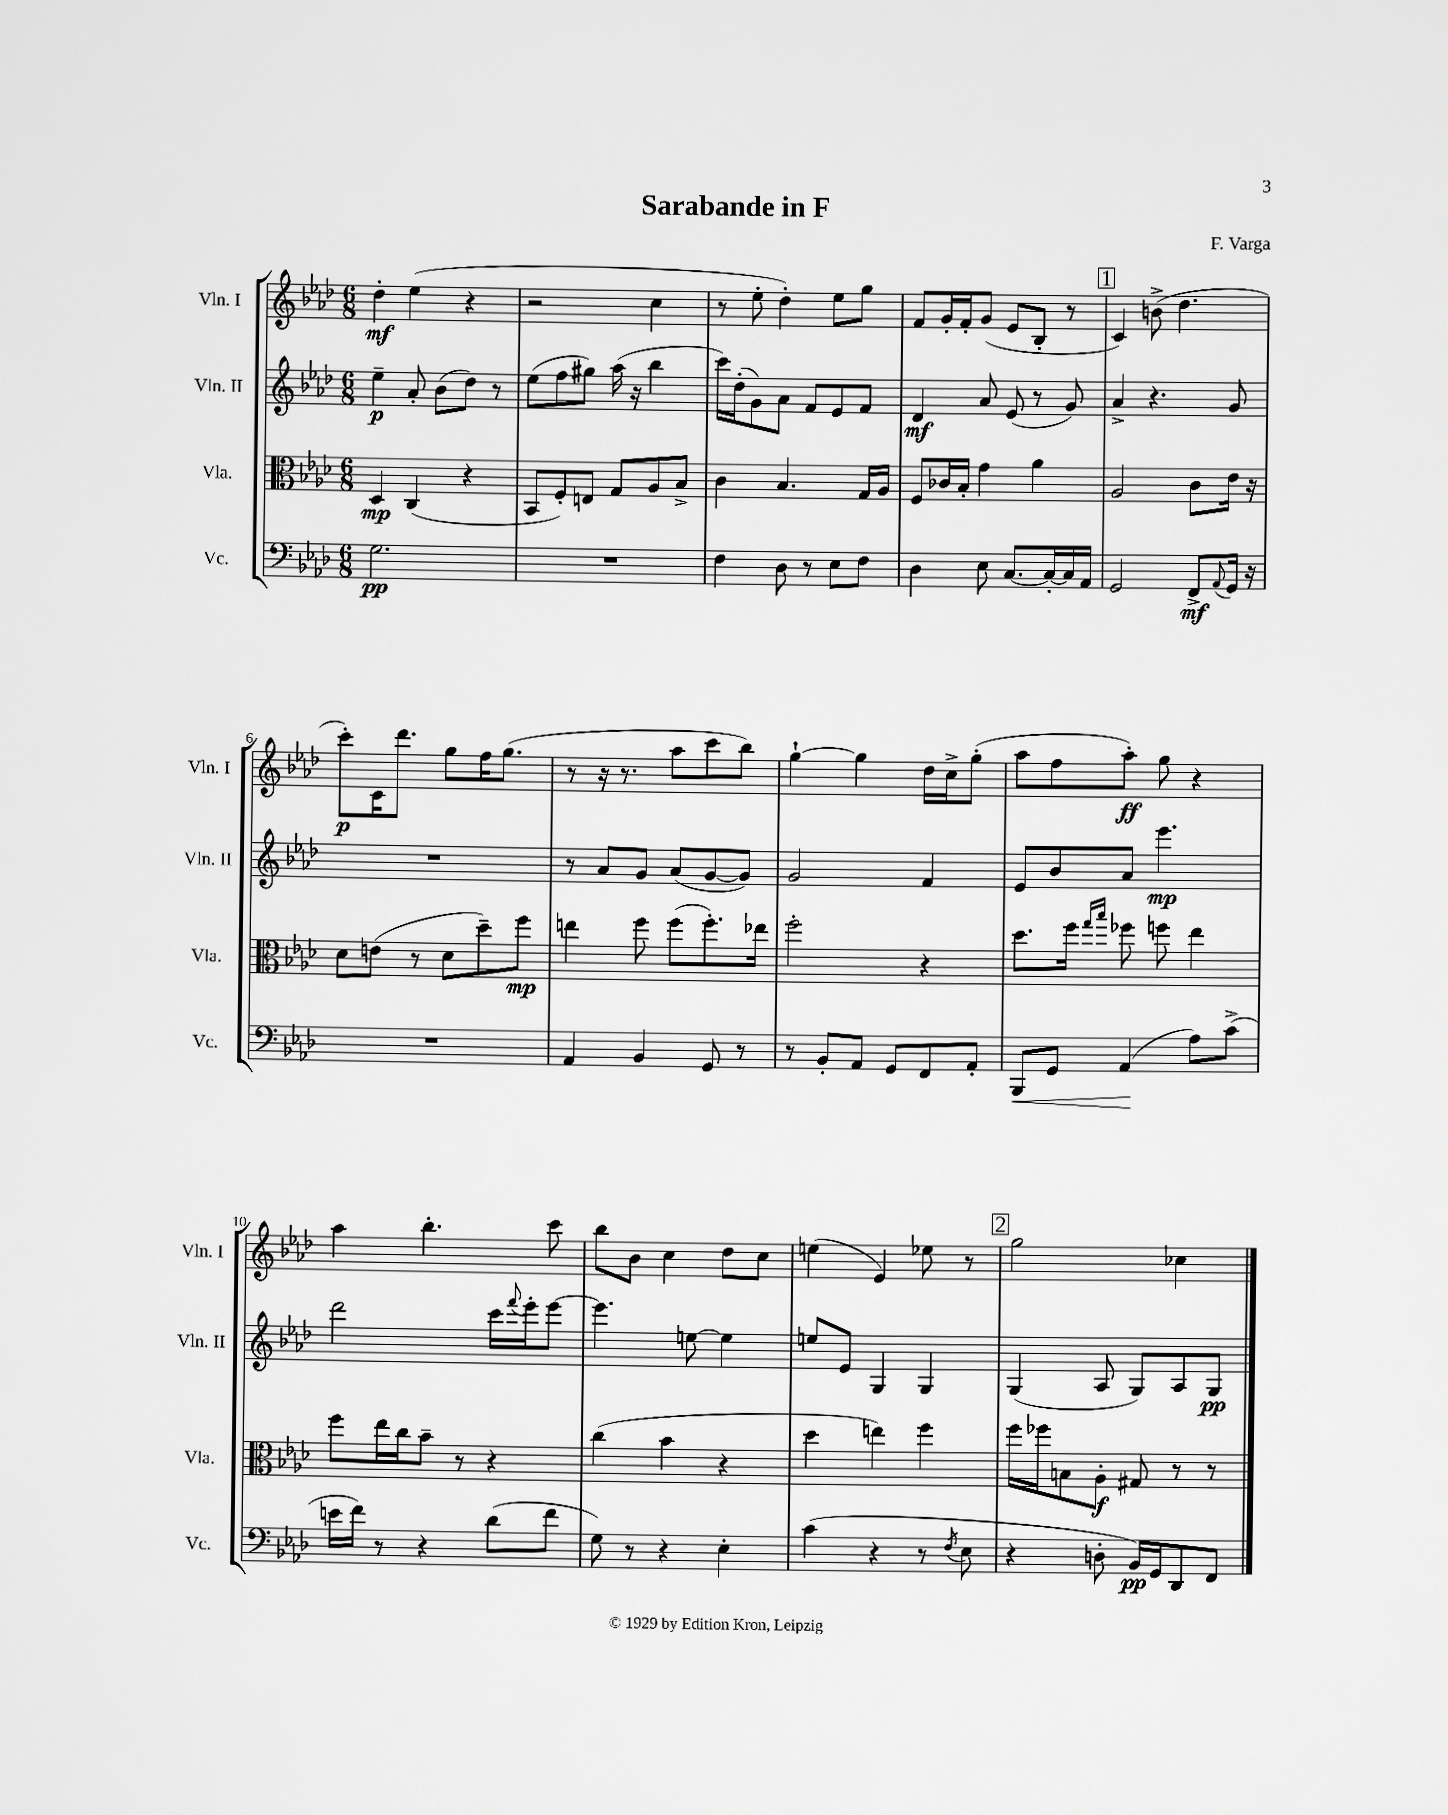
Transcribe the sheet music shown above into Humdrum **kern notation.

**kern	**kern	**kern	**kern
*staff4	*staff3	*staff2	*staff1
*clefF4	*clefC3	*clefG2	*clefG2
*k[b-e-a-d-]	*k[b-e-a-d-]	*k[b-e-a-d-]	*k[b-e-a-d-]
*M6/8	*M6/8	*M6/8	*M6/8
2.G\	4D-/	4ee-~\	4dd-'\
.	(4C/	8a-'/	(4ee-\
.	.	(8b-\L	.
.	4r	8dd-\J)	4r
.	.	8r	.
=	=	=	=
2.r	8BB-/L	(8ee-\L	2r
.	8F'/)	8ff\	.
.	8E/J	8gg#\J)	.
.	8G/L	(16aa-\	.
.	.	16r	.
.	8A-/	4bb-\	4cc\
.	8B-^/J	.	.
=	=	=	=
4F\	4c\	16ccc\LL)	8r
.	.	(16dd-'\J	.
.	.	8g\)	8ee-'\
8D-\	4.B-/	8a-\J	4dd-'\)
8r	.	8f/L	.
8E-\L	.	8e-/	8ee-\L
8F\J	16G/LL	8f/J	8gg\J
.	16A-/JJ	.	.
=	=	=	=
4D-\	8F/L	4d-/	8f/L
.	16c-/L	.	16g'/L
.	16B-'/JJ	.	16f'/J
8E-\	4g\	8a-/	(8g/J
[8.C/L	.	(8e-/	8e-/L
.	4a-\	8r	8B-'/J
16C'/_L	.	.	.
16C/]	.	8g/)	8r
16AA-/JJ	.	.	.
=	=	=	=
2GG/	2A-/	4a-^/	4c/)
.	.	4.r	(8b^\
.	.	.	4.dd-\
8FF^/L	8c\L	.	.
8qqAA-/	.	.	.
16GG/Jk	16e-\Jk	8g/	.
16r	16r	.	.
=	=	=	=
2.r	8d-\L	2.r	8ccc'\L)
.	(8e\J	.	16c\K
.	.	.	8.ddd-\J
.	8r	.	.
.	8d-\L	.	8gg\L
.	8dd-~\)	.	16ff\K
.	.	.	(8.gg\J
.	8ff\J	.	.
=	=	=	=
4AA-/	4ee\	8r	8r
.	.	8a-/L	16r
.	.	.	8.r
4BB-/	8ff\	8g/J	.
.	(8ff\L	(8a-/L	8aa-\L
8GG/	8.ff'\)	[8g/	8ccc\
8r	.	8g/]J)	8bb-\J)
.	16ee-\Jk	.	.
=	=	=	=
8r	2ff'\	2g/	[4gg`\
8BB-'/L	.	.	.
8AA-/J	.	.	4gg\]
8GG/L	.	.	.
8FF/	4r	4f/	16dd-\LL
.	.	.	16cc^\J
8AA-'/J	.	.	(8gg'\J
=	=	=	=
8BBB-/L	8.dd-\L	8e-/L	8aa-\L
8GG/J	.	8b-/	8ff\
.	16ff\Jk	.	.
.	16qqgg/LL	.	.
.	16qqbb-/JJ	.	.
(4AA-/	8ff-\	8a-/J	8aa-'\J)
.	8ff\	4.eee-\	8gg\
8A-\L)	4ee-\	.	4r
(8c^\J	.	.	.
=	=	=	=
16e\LL	8ff\L	2ddd-\	4aa-\
16f\JJ)	.	.	.
8r	16ee-\L	.	.
.	16cc\J	.	.
4r	8b-~\J	.	4.bb-'\
.	8r	.	.
(8d-\L	4r	16ccc\LL	.
.	.	8qqfff/	.
.	.	16eee-'\J	.
8f\J	.	[8eee-\J	8ccc\
=	=	=	=
8G\)	(4cc\	4.eee-\]	8bb-\L
8r	.	.	8b-\J
4r	4b-\	.	4cc\
.	.	[8ee\	.
4E-'\	4r	4ee\]	8dd-\L
.	.	.	8cc\J
=	=	=	=
(4c\	4dd-\	8ee/L	(4ee\
.	.	8e-/J	.
4r	4ee\)	4G/	4e-/)
8r	4ff\	4G/	8ee-\
8qF/	.	.	.
8E-\	.	.	8r
=	=	=	=
4r	16ff\LL	(4G/	2gg\
.	16ff-\J	.	.
.	8B\	.	.
8D'\	8A-'\J	8A-/	.
16BB-/LL)	8G#/	8G/L)	.
16GG/J	.	.	.
8DD-/	8r	8A-/	4cc-\
8FF/J	8r	8G/J	.
==	==	==	==
*-	*-	*-	*-
